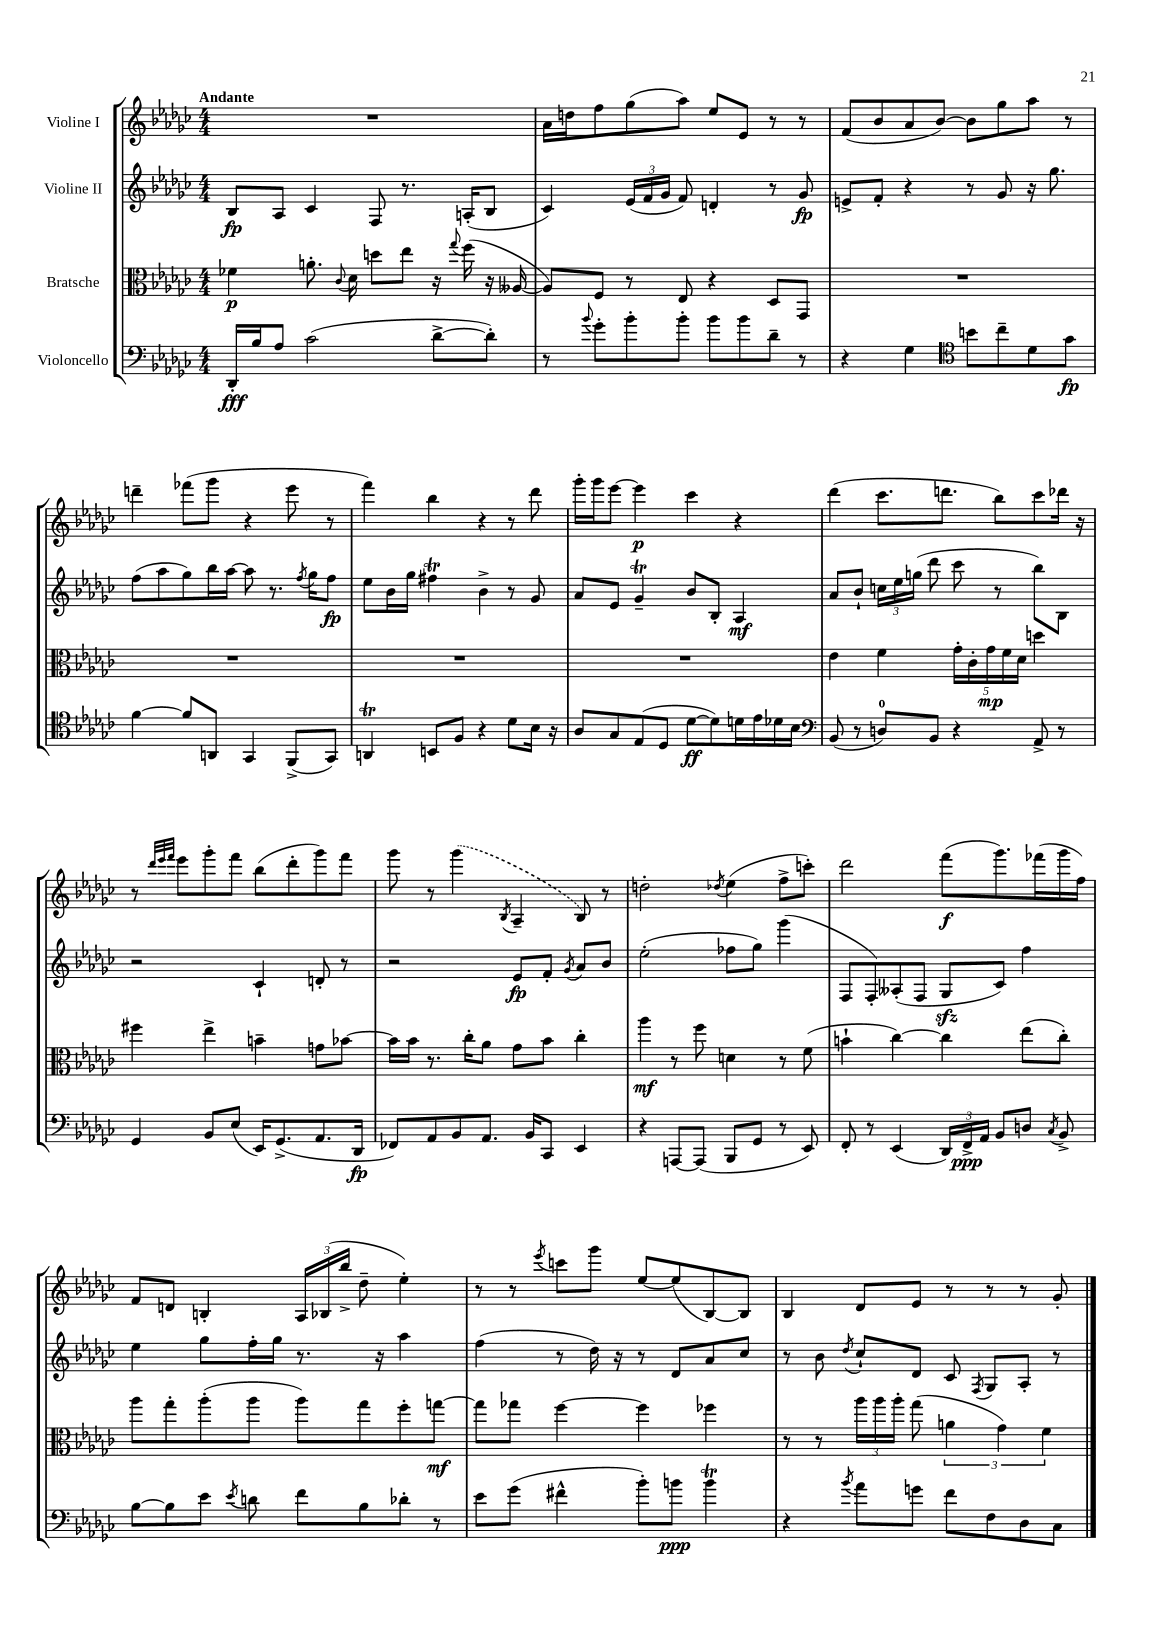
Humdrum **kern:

**kern	**kern	**kern	**kern
*staff4	*staff3	*staff2	*staff1
*clefF4	*clefC3	*clefG2	*clefG2
*k[b-e-a-d-g-c-]	*k[b-e-a-d-g-c-]	*k[b-e-a-d-g-c-]	*k[b-e-a-d-g-c-]
*M4/4	*M4/4	*M4/4	*M4/4
16DD-'	4f-	8B-	1r
16B-	.	.	.
8A-	.	8A-	.
(2c-	8.a'	4c-	.
.	8qqc-	.	.
.	16d-	.	.
.	8dd	8F	.
.	8ee-	8.r	.
[8d-^	16r	.	.
.	8qqgg-	.	.
.	(16ff	(16A'	.
8d-'])	16r	8B-	.
.	[16A--	.	.
=	=	=	=
8r	8A--])	4c-)	16a-
.	.	.	16dd
8qqb-	.	.	.
8g-'	8F	.	8ff
8b-'	8r	(24e-	(8gg-
.	.	24f	.
.	.	24g-	.
8b-'	8E-	8f)	8aa-)
8b-	4r	4d'	8ee-
8b-	.	.	8e-
8d-~	8D-	8r	8r
8r	8GG-	8g-	8r
=	=	=	=
4r	1r	8e^	(8f
.	.	8f'	8b-
4G-	.	4r	8a-
.	.	.	[8b-)
*clefC4	*	*	*
8b	.	8r	8b-]
8cc-~	.	8g-	8gg-
8d-	.	16r	8aa-
.	.	8.gg-	.
8g-	.	.	8r
=	=	=	=
[4f	1r	(8ff	4ddd~
.	.	8aa-	.
8f]	.	8gg-)	(8fff-
8AA	.	16bb-	8ggg-
.	.	[16aa-	.
4GG-	.	8aa-]	4r
.	.	8.r	.
(8FF^	.	.	8eee-
.	.	8qff	.
.	.	16gg-	.
8GG-)	.	8ff	8r
=	=	=	=
4AA	1r	8ee-	4fff)
.	.	16b-	.
.	.	16gg-	.
8BB	.	4ff#	4bb-
8F	.	.	.
4r	.	4b-^	4r
8d-	.	8r	8r
16B-	.	8g-	8ddd-
16r	.	.	.
=	=	=	=
8A-	1r	8a-	16ggg-'
.	.	.	16ggg-
8G-	.	8e-	[8eee-
(8E-	.	4g-~	4eee-]
8D-	.	.	.
[8d-	.	8b-	4ccc-
8d-])	.	8B-'	.
16d	.	4A-	4r
16e-	.	.	.
16d-	.	.	.
16B-	.	.	.
=	=	=	=
*clefF4	*	*	*
(8BB-	4e-	8a-	(4ddd-
8r	.	8b-`	.
8D)	4f	24cc	8.ccc-
.	.	24ee-	.
.	.	(24gg	.
8BB-	.	8ddd-	.
.	.	.	8.ddd
4r	20g-'	8ccc-	.
.	20c-'	.	.
.	20g-	.	.
.	.	8r	8bb-)
.	20f	.	.
.	20d-	.	.
8AA-^	4dd	8bb-)	8ccc-
8r	.	8B-	16ddd-
.	.	.	16r
=	=	=	=
4GG-	4ff#	2r	8r
.	.	.	32qqddd-
.	.	.	32qqeee-
.	.	.	32qqfff
.	.	.	8eee-
8BB-	4ee-^	.	8ggg-'
(8E-	.	.	8fff
16EE-)	4b~	4c-`	(8bb-
(8.GG-^	.	.	.
.	.	.	8ddd-'
8.AA-	8g	8d'	8ggg-)
.	[8b-	8r	8fff
16DD-	.	.	.
=	=	=	=
8FF-)	16b-]	2r	8ggg-
.	16b-	.	.
8AA-	8.r	.	8r
8BB-	.	.	(4ggg-
.	16cc-'	.	.
8.AA-	8a-	.	.
.	.	.	8qB-
.	8g-	8e-	4A-~
16BB-	.	.	.
8CC-	8b-	8f'	.
.	.	8qg-	.
4EE-	4cc-'	8a-	8B-)
.	.	8b-	8r
=	=	=	=
4r	4aa-	(2ee-'	2dd'
[8AAA	8r	.	.
(8AAA]	8ff	.	.
.	.	.	8qdd-
8BBB-	4d	8ff-	(4ee-
8GG-	.	8gg-)	.
8r	8r	(4ggg-	8ff^
8EE-)	(8f	.	8ccc')
=	=	=	=
8FF'	4b`	8F	2ddd-
8r	.	8F')	.
(4EE-	[4cc-)	(8A--'	.
.	.	8F	.
24DD-)	4cc-]	8G-	(8fff
24FF^	.	.	.
24AA-	.	.	.
8BB-	.	8c-)	8.ggg-)
8D	(8ee-	4ff	.
.	.	.	(16fff-
8qC-	.	.	.
8BB-^	8cc-')	.	16ggg-
.	.	.	16ff)
=	=	=	=
[8B-	8aa-	4ee-	8f
8B-]	8gg-'	.	8d
8e-	(8aa-'	8gg-	4B'
8qe-	.	.	.
8d	8aa-	16ff'	.
.	.	16gg-	.
8f	8aa-)	8.r	24A-
.	.	.	(24B-
.	.	.	24bb-^
8B-	8gg-	.	8dd-~
.	.	16r	.
8d-'	8ff'	4aa-	4ee-')
8r	[8gg	.	.
=	=	=	=
8e-	8gg]	(4ff	8r
(8g-	8gg-	.	8r
.	.	.	8qeee-
4f#^^	[4ff	8r	8ccc
.	.	16dd-)	8ggg-
.	.	16r	.
8b-')	4ff]	8r	[8ee-
8b	.	8d-	(8ee-]
4b	4ff-	8a-	[8B-)
.	.	8cc-	8B-]
=	=	=	=
4r	8r	8r	4B-
.	8r	8b-	.
8qb-	.	8qdd-	.
8a-	24aa-	8cc-`	8d-
.	24aa-	.	.
.	24aa-'	.	.
8g	(8gg-	8d-	8e-
8f	6a	8c-	8r
.	.	8qF	.
8F	.	8G-	8r
.	6g-)	.	.
8D-	.	8A-'	8r
.	6f	.	.
8C-	.	8r	8g-'
==	==	==	==
*-	*-	*-	*-
